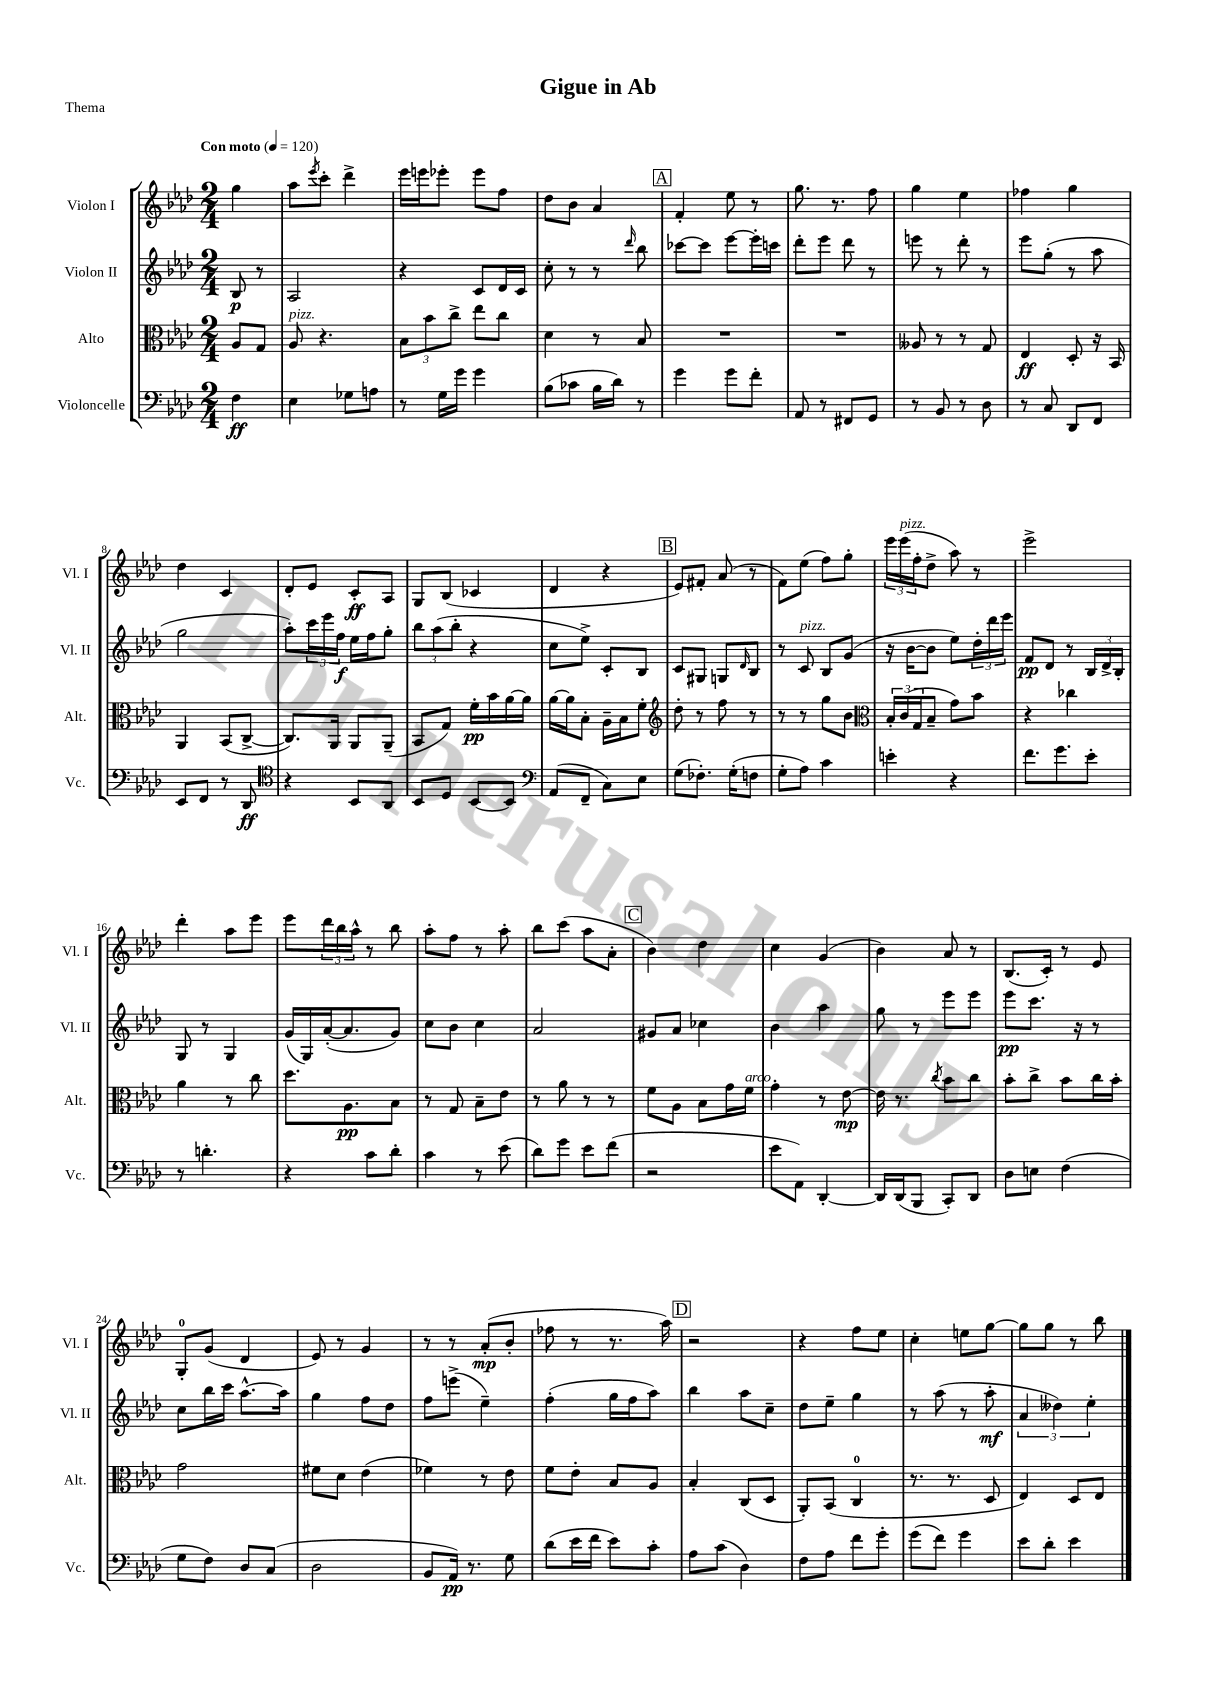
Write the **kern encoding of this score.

**kern	**kern	**kern	**kern
*staff4	*staff3	*staff2	*staff1
*clefF4	*clefC3	*clefG2	*clefG2
*k[b-e-a-d-]	*k[b-e-a-d-]	*k[b-e-a-d-]	*k[b-e-a-d-]
*M2/4	*M2/4	*M2/4	*M2/4
*MM120	*MM120	*MM120	*MM120
4F	8A-	8B-	4gg
.	8G	8r	.
=	=	=	=
4E-	8A-	2A-	8aa-
.	.	.	8qeee-
.	4.r	.	8ccc'
8G-	.	.	4ddd-^
8A	.	.	.
=	=	=	=
8r	12B-	4r	16eee-
.	.	.	16eee
.	12b-	.	.
16G	.	.	8eee-'
.	12cc^	.	.
16g	.	.	.
4g	8ee-	8c	8eee-
.	8cc	16d-	8ff
.	.	16c	.
=	=	=	=
(8B-	4d-	8cc'	8dd-
8c-	.	8r	8b-
16B-	8r	8r	4a-
16d-)	.	.	.
.	.	16qqddd-	.
8r	8B-	8bb-	.
=	=	=	=
4g	2r	[8ccc-	4f'
.	.	8ccc-]	.
8g	.	[8eee-	8ee-
8f'	.	16eee-']	8r
.	.	16ccc	.
=	=	=	=
8AA-	2r	8ddd-'	8.gg
8r	.	8eee-	.
.	.	.	8.r
8FF#	.	8ddd-	.
8GG	.	8r	8ff
=	=	=	=
8r	8A--	8eee	4gg
8BB-	8r	8r	.
8r	8r	8ddd-'	4ee-
8D-	8G	8r	.
=	=	=	=
8r	4E-	8eee-	4ff-
8C	.	(8gg'	.
8DD-	8D-'	8r	4gg
8FF	16r	8aa-	.
.	16BB-	.	.
=	=	=	=
8EE-	4AA-	2gg	4dd-
8FF	.	.	.
8r	(8BB-	.	4c
8DD-	[8C^	.	.
=	=	=	=
*clefC4	*	*	*
4r	8.C])	8aa-')	8d-'
.	.	24ccc	8e-
.	.	24eee-	.
.	16AA-	.	.
.	.	24ff	.
8BB-	8AA-	16ee-	8c'
.	.	16ff	.
8AA-	(8AA-~	8gg'	8A-
=	=	=	=
8BB-	8BB-	12bb-	8G
.	.	(12aa-	.
8D-	8G)	.	(8B-
.	.	12bb-'	.
[8BB-	16f'	4r	4c-
.	16b-	.	.
8BB-]	[16a-	.	.
.	16a-]	.	.
=	=	=	=
*clefF4	*	*	*
(8AA-	[16a-	8cc	4d-
.	16a-]	.	.
8FF~	8B-'	8ee-^)	.
8C)	16A-~	8c'	4r
.	16B-	.	.
8E-	8f'	8B-	.
=	=	=	=
*	*clefG2	*	*
(8G	8dd-'	8c	8e-)
8.F-')	8r	8G#	8f#'
.	8ff	8G	(8a-
(16G'	.	.	.
.	.	16qqd-	.
8F	8r	8B-	8r
=	=	=	=
8G'	8r	8r	8f)
8A-)	8r	8c	(8ee-
4c	8gg	8B-	8ff)
.	8b-	(8g	8gg'
=	=	=	=
*	*clefC3	*	*
4e'	24B-'	16r	24eee-
.	(24c	.	(24eee-
.	.	[16b-	.
.	24G	.	24ff'
.	8B-~	8b-]	8dd-^
4r	8g)	8ee-)	8aa-)
.	8b-	24dd-'	8r
.	.	24ddd-	.
.	.	24eee-	.
=	=	=	=
8.f	4r	8f	2eee-^
.	.	8d-	.
8.g	.	.	.
.	4cc-	8r	.
8e-'	.	24B-	.
.	.	24d-^	.
.	.	24B-'	.
=	=	=	=
8r	4a-	8G	4ddd-'
4.d'	.	8r	.
.	8r	4G	8aa-
.	8cc	.	8eee-
=	=	=	=
4r	8.dd-	(16g	8eee-
.	.	16G)	.
.	.	([16a-'	24ddd-
.	.	.	24bb-
.	8.A-	8.a-]	.
.	.	.	24aa-^^
8c	.	.	8r
8d-'	8B-	8g)	8bb-
=	=	=	=
4c	8r	8cc	8aa-'
.	8G	8b-	8ff
8r	8B-~	4cc	8r
(8e-	8e-	.	8aa-'
=	=	=	=
8d-)	8r	2a-	8bb-
8g	8a-	.	(8ccc
8e-	8r	.	8aa-
(8f	8r	.	8a-'
=	=	=	=
2r	8f	8g#	4b-)
.	8A-	8a-	.
.	8B-	4cc-	4dd-
.	16g	.	.
.	16f	.	.
=	=	=	=
8e-	4g'	4b-	4cc
8AA-)	.	.	.
[4DD-'	8r	4aa-	(4g
.	[8e-	.	.
=	=	=	=
16DD-]	16e-]	8gg	4b-)
(16DD-	8.r	.	.
8BBB-	.	8r	.
.	8qcc	.	.
8CC')	8b-	8eee-	8a-
8DD-	8cc	8eee-	8r
=	=	=	=
8D-	8b-'	8eee-	(8.B-
8E	8cc^	8.ccc	.
.	.	.	16c')
(4F	8b-	.	8r
.	.	16r	.
.	16cc	8r	8e-
.	16b-'	.	.
=	=	=	=
8G	2g	8cc	8G'
8F)	.	16bb-	(8g
.	.	16ccc	.
8D-	.	[8.aa-^^	4d-
(8C	.	.	.
.	.	16aa-]	.
=	=	=	=
2D-	8f#	4gg	8e-)
.	8d-	.	8r
.	(4e-	8ff	4g
.	.	8dd-	.
=	=	=	=
8BB-	4f-)	8ff	8r
16AA-)	.	(8eee^	8r
8.r	.	.	.
.	8r	4ee-~)	(8a-'
8G	8e-	.	8b-'
=	=	=	=
(8d-	8f	(4ff'	8ff-
16e-	8e-'	.	8r
16f	.	.	.
8e-)	8B-	16gg	8.r
.	.	16ff	.
8c'	8A-	8aa-)	.
.	.	.	16aa-)
=	=	=	=
8A-	4B-'	4bb-	2r
(8c	.	.	.
4D-)	(8C	8aa-	.
.	8D-	8cc~	.
=	=	=	=
8F	8AA-')	8dd-	4r
8A-	(8BB-	8ee-~	.
8f	4C	4gg	8ff
8g'	.	.	8ee-
=	=	=	=
(8g	8.r	8r	4cc'
8f)	.	(8aa-	.
.	8.r	.	.
4g	.	8r	8ee
.	8D-	8aa-'	[8gg
=	=	=	=
8e-	4E-)	6a-	8gg]
8d-'	.	.	8gg
.	.	6dd--)	.
4e-	8D-	.	8r
.	.	6ee-'	.
.	8E-	.	8bb-
==	==	==	==
*-	*-	*-	*-
